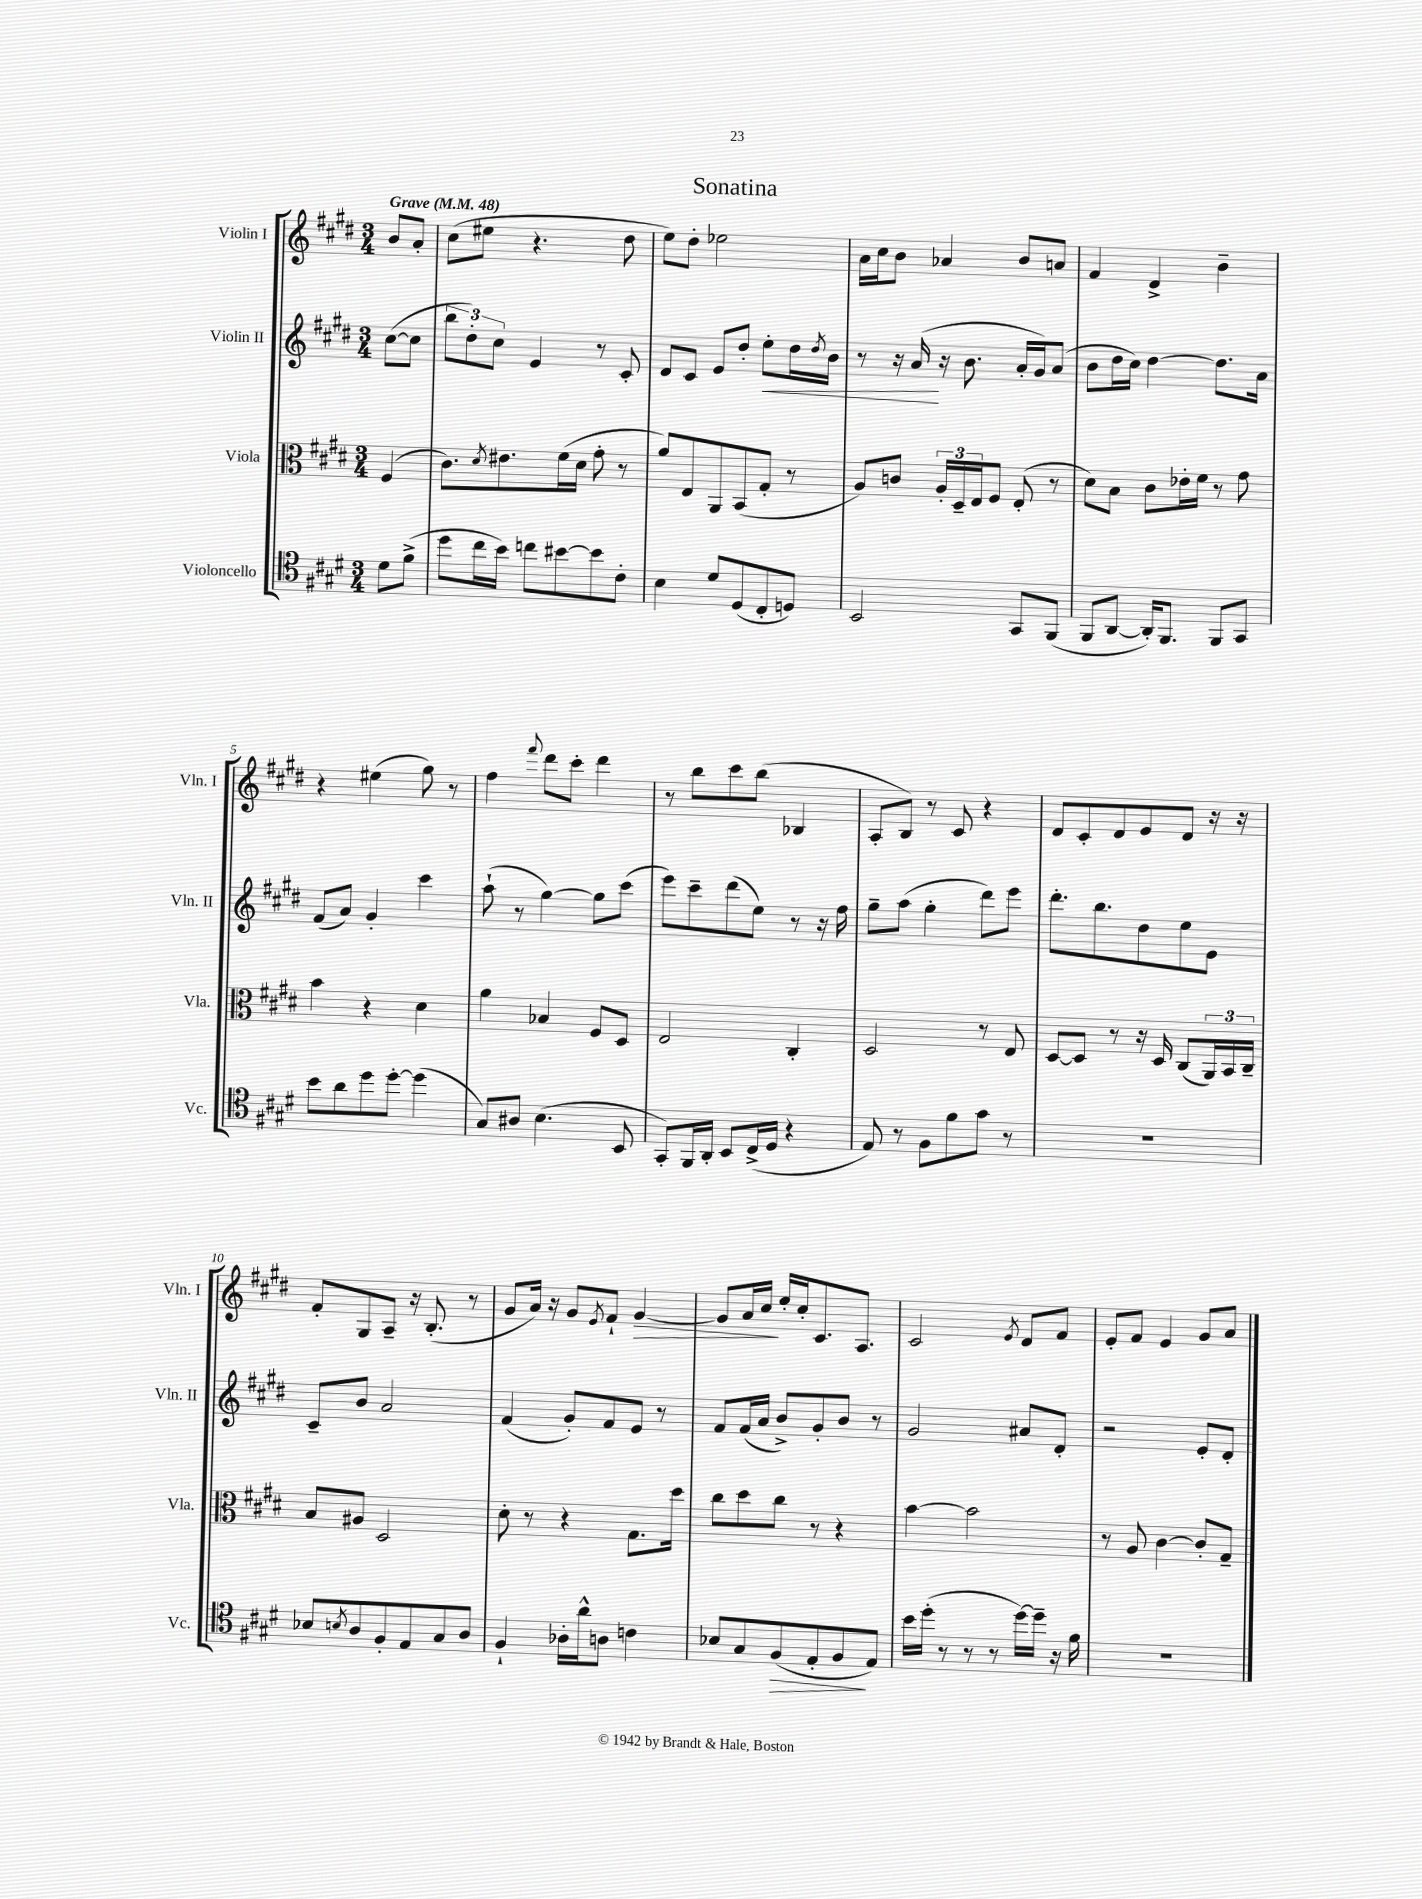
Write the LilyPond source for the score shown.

\header { title = "Sonatina" }
<<
\new StaffGroup <<
\new Staff = "s0" \with { instrumentName = "Violin I" shortInstrumentName = "Vln. I" } {
    \clef treble \key e \major \numericTimeSignature \time 3/4 \partial 4 \tempo "Grave" 4 = 48
    b'8 a'8-. |
    cis''8( eis''8 r4. dis''8 |
    e''8) dis''8-. ees''2 |
    a'16 cis''16 b'8 aes'4 b'8 a'8 |
    fis'4 dis'4-> b'4-- |
    r4 eis''4( gis''8) r8 |
    fis''4 \appoggiatura { fis'''8 } dis'''8 cis'''8-. dis'''4 |
    r8 b''8 cis'''8 b''8( bes4 |
    a8-. b8) r8 cis'8 r4 |
    dis'8 cis'8-. dis'8 e'8 dis'8 r16 r16 |
    fis'8-. gis8 a8-- r16 b8.-.( r8 |
    gis'8 a'16) r16 gis'8 \acciaccatura { e'8 } fis'8-! gis'4~\> |
    gis'8 a'16 cis''16\! e''16-. cis''16-. cis'8. a8. |
    cis'2 \acciaccatura { e'8 } dis'8 fis'8 |
    e'8-. fis'8 e'4 gis'8 a'8 \bar "|." |
}
\new Staff = "s1" \with { instrumentName = "Violin II" shortInstrumentName = "Vln. II" } {
    \clef treble \key e \major \numericTimeSignature \time 3/4 \partial 4
    cis''8~( cis''8 |
    \tuplet 3/2 { b''8 dis''8-.) cis''8 } e'4 r8 cis'8-. |
    dis'8 cis'8 e'8 dis''8-. e''8-.\< dis''16 \acciaccatura { dis''8 } b'16 |
    r8 r16 a'16\!( r16 b'8. a'16-. gis'16) a'8( |
    b'8 dis''16 cis''16) dis''4~ dis''8. a'16 |
    fis'8( a'8) gis'4-. cis'''4 |
    a''8-!( r8 gis''4~) gis''8 cis'''8( |
    e'''8) cis'''8-- dis'''8( e''8) r8 r16 fis''16 |
    gis''8-- a''8( gis''4-. dis'''8) e'''8 |
    dis'''8.-. b''8. dis''8 e''8 e'8 |
    cis'8-- b'8 a'2 |
    fis'4( gis'8-.) fis'8 e'8 r8 |
    fis'8 fis'16( a'16 b'8->) gis'8-. b'8 r8 |
    gis'2 ais'8 dis'8-. |
    r2 e'8-. dis'8-. \bar "|." |
}
\new Staff = "s2" \with { instrumentName = "Viola" shortInstrumentName = "Vla." } {
    \clef alto \key e \major \numericTimeSignature \time 3/4 \partial 4
    fis4( |
    cis'8.) \acciaccatura { dis'8 } eis'8. fis'16( dis'16 gis'8-. r8 |
    a'8) e8 a,8 b,8( gis8-. r8 |
    a8) c'8 \tuplet 3/2 { a16-. dis16-- e16 } fis8 e8-.( r8 |
    dis'8) b8 cis'8 ees'16-. fis'16 r8 gis'8 |
    b'4 r4 dis'4 |
    a'4 bes4 fis8 dis8 |
    e2 cis4-. |
    dis2 r8 e8 |
    dis8~ dis8 r8 r16 dis16 cis8( \tuplet 3/2 { a,16) b,16 cis16-- } |
    b8 ais8 dis2 |
    dis'8-. r8 r4 gis8. dis''16 |
    cis''8 dis''8 cis''8 r8 r4 |
    b'4~ b'2 |
    r8 a8 cis'4~ cis'8-. gis8-- \bar "|." |
}
\new Staff = "s3" \with { instrumentName = "Violoncello" shortInstrumentName = "Vc." } {
    \clef tenor \key e \major \numericTimeSignature \time 3/4 \partial 4
    dis'8 fis'8->( |
    dis''8 cis''16 b'16) c''8 bis'8~ bis'8 cis'8-. |
    b4 dis'8 dis8( cis8-. d8) |
    b,2 gis,8 fis,8( |
    fis,8 a,8~ a,16-.) fis,8. fis,8 gis,8 |
    b'8 a'8 dis''8 dis''8~-. dis''4( |
    gis8) ais8 b4.( b,8 |
    gis,8-.) fis,16 a,16-. b,8 cis16->( dis16 r4 |
    e8) r8 fis8 fis'8 gis'8 r8 |
    R2. |
    bes8 \acciaccatura { b8 } a8 fis8-. e8 gis8 a8 |
    fis4-! aes16-. a'16-^ a8 c'4 |
    bes8 gis8 fis8\>( e8-. fis8\! e8) |
    b'16 dis''16-.( r8 r8 r8 dis''16~) dis''16-- r16 fis'16 |
    R2. \bar "|." |
}
>>
>>
